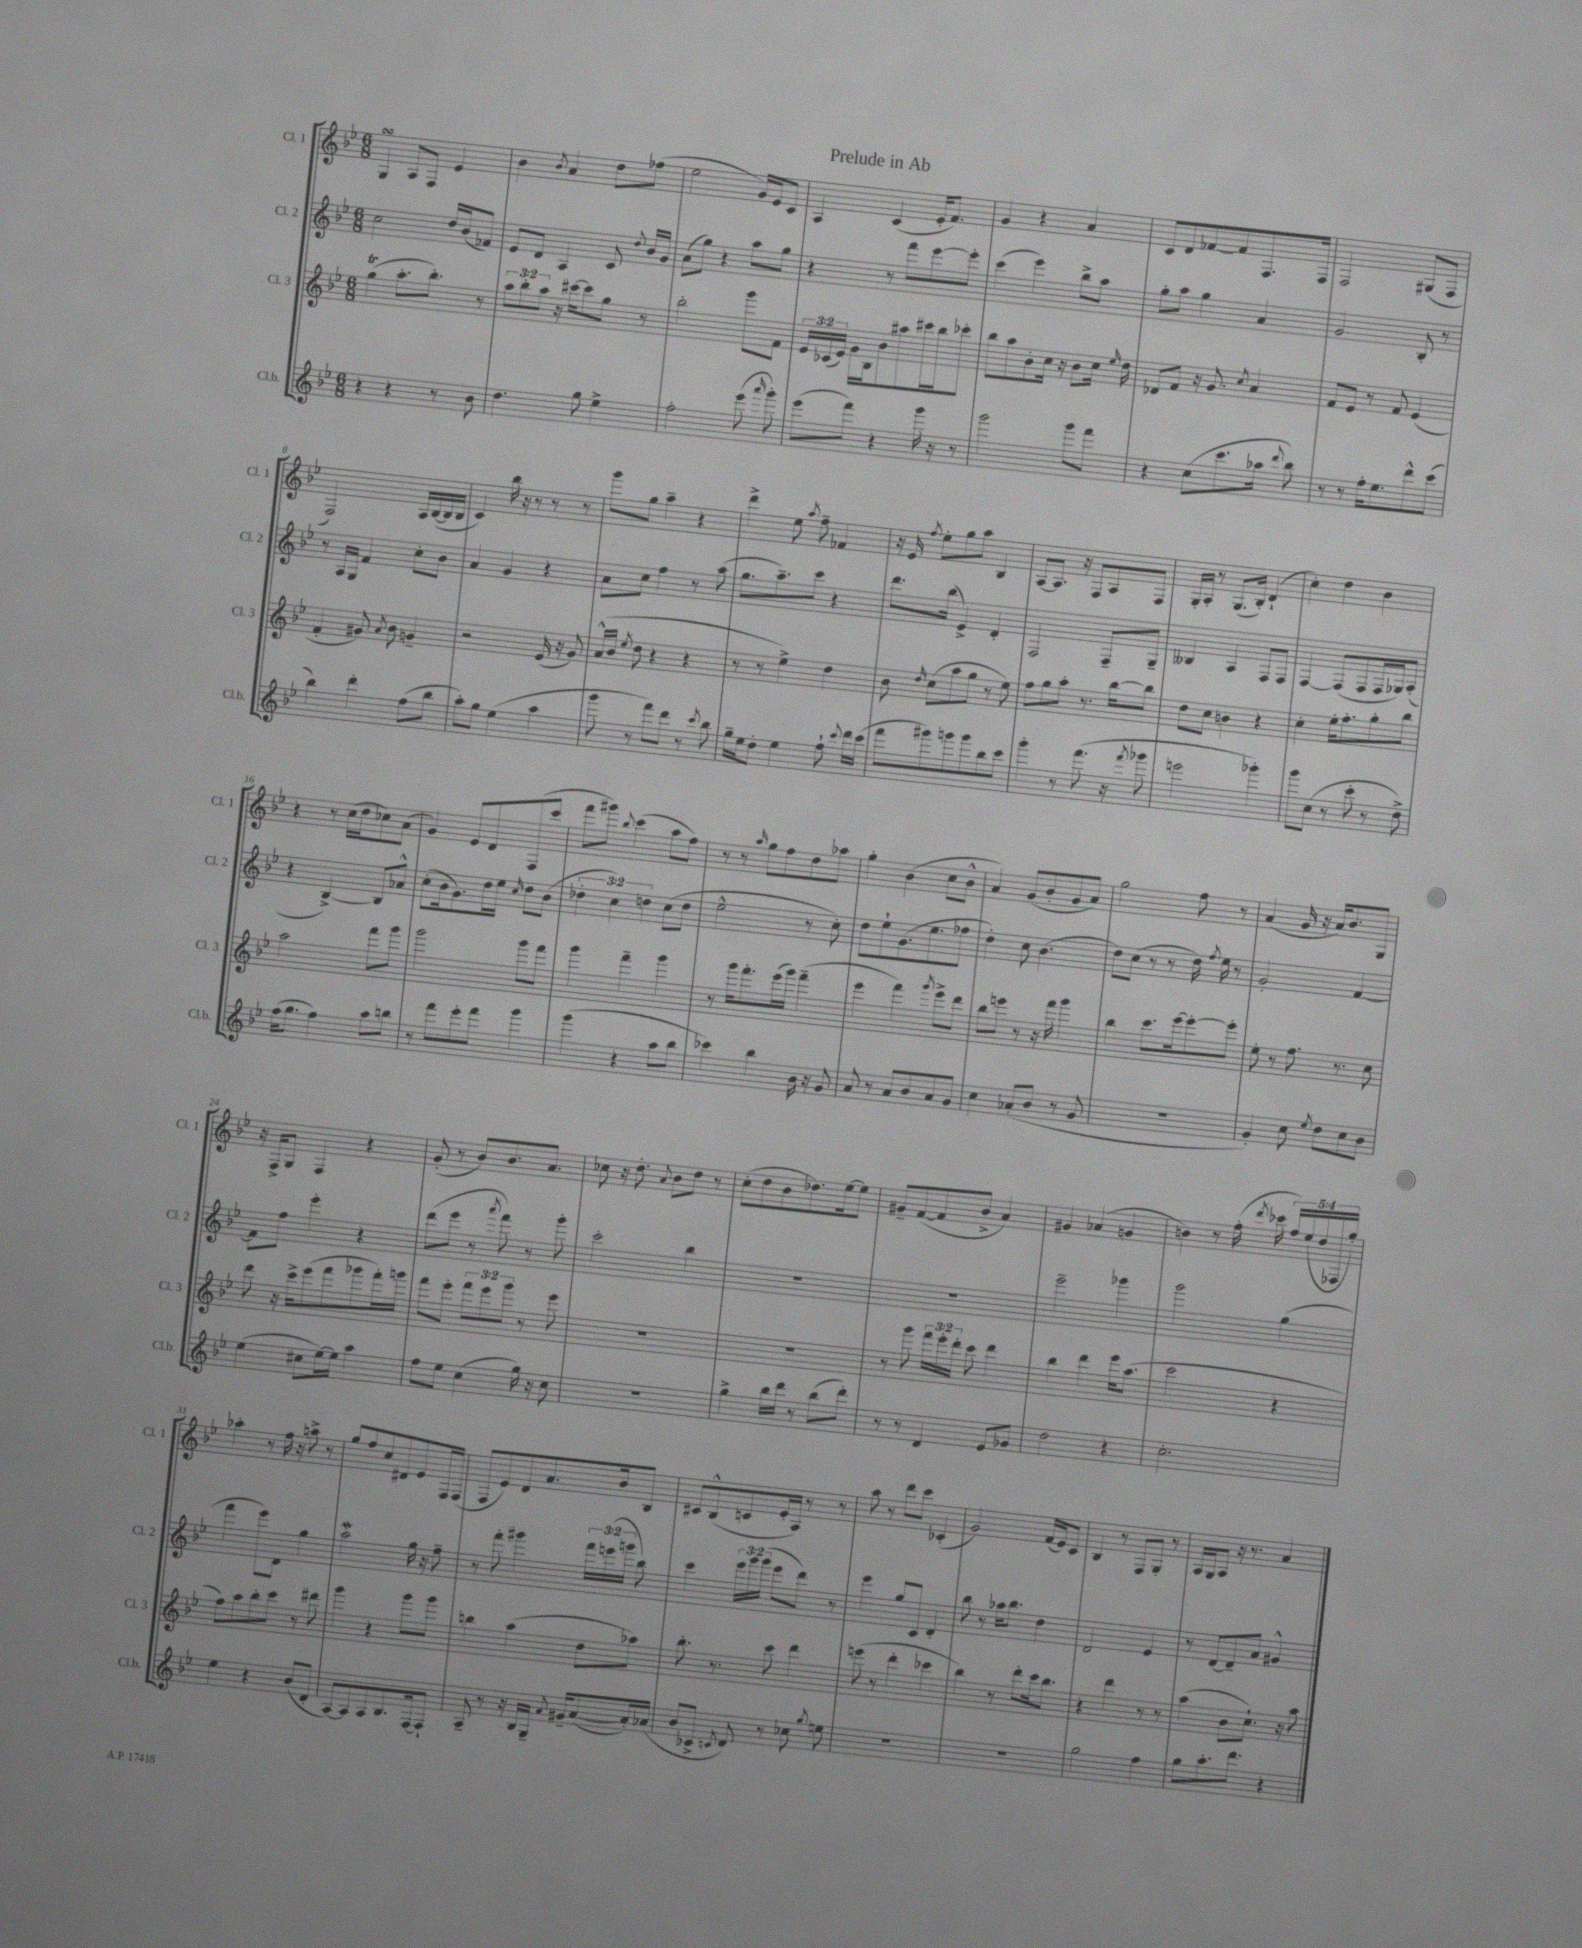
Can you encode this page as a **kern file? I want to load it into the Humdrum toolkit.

**kern	**kern	**kern	**kern
*staff4	*staff3	*staff2	*staff1
*clefG2	*clefG2	*clefG2	*clefG2
*k[b-e-]	*k[b-e-]	*k[b-e-]	*k[b-e-]
*M6/8	*M6/8	*M6/8	*M6/8
4r	(4gg	2cc	4G
4r	8.aa'	.	8A
.	.	.	8F
.	8.bb-')	.	.
8r	.	16dd	4e-
.	.	(16b-	.
8b-	8r	8f-)	.
=	=	=	=
4.dd	12aa	8e-	4b-
.	12bb-'	.	.
.	.	8d	.
.	12aa	.	.
.	.	.	8qb-
.	16r	4A	4a
.	[16ccc#	.	.
8gg	8ccc#]	.	.
4ee-^	8gg	8c	8dd
.	.	8qqdd	.
.	8r	16b-	(8ff-
.	.	16g	.
=	=	=	=
2ff'	2bb-'	(8a	2ee-
.	.	8gg)	.
.	.	4r	.
(8eee-	8ggg	8aa	16g)
.	.	.	16e-
16qqaaa	.	.	.
8ggg')	8f	8gg	8c
=	=	=	=
(8eee-	24e-	4r	4A
.	(24c-	.	.
.	24e-)	.	.
8fff)	16g	.	.
.	16B-	.	.
4r	8b-	8r	(4c
.	8aa#	8fff	.
16ggg	16ccc#	[8eee-	16e-'
16r	16bb-	.	8.f)
8r	8ccc-'	8eee-']	.
=	=	=	=
2ggg	8bb-	(4ccc	4g
.	8aa	.	.
.	8b-'	4eee-)	4r
.	16cc	.	.
.	16r	.	.
8ggg	8b-	8bb-^	4a
8fff	16cc	8aa	.
.	16qqee-	.	.
.	16dd	.	.
=	=	=	=
4r	8d-	8gg'	8c
.	8f	8aa	8d
(8cc	16r	4gg	[8f-
.	8.g	.	.
8.ccc	.	.	8f-]
.	8qcc	.	.
.	4a	4a	8.F
16aa-	.	.	.
8qqddd	.	.	.
8bb-)	.	.	.
.	.	.	16F
=	=	=	=
8r	8f	2g	2F
8r	8e-	.	.
16ff'	8r	.	.
8.ee-	.	.	.
.	8f	.	.
8ddd^^	(4e-	8B-'	(8G#
(8ccc	.	8r	8F
=	=	=	=
4bb-)	4f'	8r	2F)
.	.	16A	.
.	.	16G	.
4ddd'	8g#)	4f	.
.	8qa	.	.
.	8b-	.	.
(8ff	4g~	8cc'	16A
.	.	.	([16B-
8bb-	.	8b-	16B-]
.	.	.	16B-
=	=	=	=
8aa')	2r	4a	4c)
8gg	.	.	.
(4ee-	.	4g	16bb-
.	.	.	16r
.	.	.	8r
4aa	(16e-	4r	8r
.	16r	.	.
.	8g)	.	8r
=	=	=	=
8ggg	(16a^^	8a	8ggg
.	16b-	.	.
.	8qee-	.	.
8r	8dd	8cc	8gg
8fff)	4r	4ff	4aa~
8ddd	.	.	.
8r	4r	8r	4r
8qccc	.	.	.
8bb-	.	(8aa	.
=	=	=	=
16gg~	8r	8.gg	4ddd^
16ee-	.	.	.
8dd'	8r	.	.
.	.	8.aa~)	.
4ee-	4ee-^)	.	8ee-
.	.	.	8qaa
.	.	8ccc	8ff~
8ff`	4dd	4r	4f-
8qqccc	.	.	.
16ddd	.	.	.
(16ccc	.	.	.
=	=	=	=
8fff	8b-	8.ddd	16r
.	.	.	16e-
.	16qqdd	.	8qff
8ggg#)	(8cc	.	8ee-'
.	.	(16bb-	.
8ggg	8aa	4e-^)	8gg
8ggg	8gg	.	8aa
8bb-	8r	4d'	4B-
8ccc	8ee-)	.	.
=	=	=	=
4ggg'	8ff	2F	[8A
.	8gg	.	8.A]
8r	8aa'	.	.
.	.	.	16r
(8.fff	8.r	.	8F
.	.	8F~	8A
16r	[16bb-	.	.
8qfff	.	.	.
8ggg-	8bb-]	8G~	8F
=	=	=	=
2eee	8dd	4B--	16G'
.	.	.	16A'
.	8cc	.	8r
.	4b	4A	(8.G
.	.	.	16B-')
4ggg-')	4r	8F	(4d`
.	.	8F	.
=	=	=	=
8ggg	4cc'	[4F	4cc')
(8cc	.	.	.
8r	16ee-'	(8F]	4dd
.	8.ff'	.	.
8ccc'	.	8F	.
8r	8gg'	16F	4b-
.	.	16G-)	.
8dd^)	8bb-	(8A'	.
=	=	=	=
(16ff	2aa	4r	4r
8.gg	.	.	.
4ff)	.	[4B-^)	8r
.	.	.	(16cc
.	.	.	16dd
8aa	8fff	8B-]	8cc-)
8bb	8ggg	8a-^^	(8a
=	=	=	=
8r	2ggg	(8cc'	4g)
8fff	.	16b-	.
.	.	8.g)	.
8eee-'	.	.	8e-
8fff	.	16dd	8d
.	.	16ee-	.
.	.	16qqcc	.
4ggg	8ggg	8dd	(8F
.	8fff	(8b-	8ccc
=	=	=	=
(4ggg	4ggg	6dd-'	8fff
.	.	.	8ggg#)
.	.	6cc)	.
.	.	.	8qqbb-
4r	4fff~	.	(4ccc
.	.	6dd	.
8aa	4ggg	(8cc	8aa
8bb-	.	8dd	8ff)
=	=	=	=
4ccc-)	8r	2ee-^^	8r
.	16ggg	.	8r
.	8.fff'	.	.
.	.	.	16qqaa
4bb-	.	.	8gg
.	(16eee-	.	8ff
.	16ggg)	.	.
16b-	(4fff~	8r	8dd
16r	.	.	.
8g	.	8cc')	8aa-
=	=	=	=
8a	4eee-	8dd	4gg'
8r	.	8ee-`	.
8a	4fff)	(8.g	(4b-
8b-	.	.	.
.	.	8.ee-	.
.	8qggg	.	.
8a	8eee-^	.	8cc
8g	8ddd	8ff-	8b-^^
=	=	=	=
4cc	8bb-	4dd')	4a)
.	8eee	.	.
(8a-'	8r	8cc	(8g
8b-	16r	(4.b-	8b-'
.	16fff	.	.
8r	4ggg	.	8g
8g	.	.	8a)
=	=	=	=
2.r	4bb-	8dd)	2gg
.	.	(8cc	.
.	8.ccc	8r	.
.	.	8r	.
.	[16eee-	.	.
.	8eee-'_	16dd)	8ff
.	.	8qff	.
.	.	16ee-	.
.	8eee-']	8r	8r
=	=	=	=
4g')	8ee-'	2g'	(4a
.	8r	.	.
8cc	8.ff	.	16g
.	.	.	16r
8qee-	.	.	.
8dd	.	.	16a)
.	8.r	.	8.b-
8cc	.	[4f	.
8b-	8cc	.	8G
=	=	=	=
(4ee-	8ddd	8f]	16r
.	.	.	16F^
.	16r	8ff	8G
.	16ccc^	.	.
8cc#	(8eee-	4eee-'	4F
[16ee-)	8fff	.	.
16ee-]	.	.	.
4aa	8ggg-	4r	4r
.	16fff')	.	.
.	16ggg	.	.
=	=	=	=
8ff	8fff	(8ddd	(8g'
8ee-	8eee-'	8eee-	8r
(4cc	12fff	8r	8b-)
.	12eee-	.	.
.	.	8qaaa	.
.	.	8fff)	8.b-
.	12ggg	.	.
16gg)	8r	8r	.
16r	.	.	8.a
8cc	8eee-	8ggg'	.
=	=	=	=
2.r	2.r	2ccc'	8cc-
.	.	.	16r
.	.	.	8.dd'
.	.	.	8qqa
.	.	.	8b-
.	.	4bb-	8dd
.	.	.	8r
=	=	=	=
4gg^	2.r	2.r	(8cc'
.	.	.	8dd
16bb-	.	.	8b-
16ddd	.	.	.
8r	.	.	8.dd-)
(8bb-	.	.	.
.	.	.	[16ee-
8ddd')	.	.	8ee-]
=	=	=	=
8r	8r	2.r	8g#~
8r	8ggg	.	([8f
4d	24fff	.	8f]
.	24eee-'	.	.
.	24ddd'	.	.
.	8ccc	.	8b-^
8e-	4ddd	.	4a)
8g-	.	.	.
=	=	=	=
2dd	4bb-	2eee-~	4g#
.	4ddd	.	(4a-
4r	16eee-	4ggg-	4g
.	(8.aa	.	.
=	=	=	=
2.cc'	2ccc	2ggg	4b)
.	.	.	8r
.	.	.	(16ff'
.	.	.	8qddd
.	.	.	16ccc-
.	4r	(4gg	20ff)
.	.	.	(20ee-
.	.	.	20dd
.	.	.	20F-
.	.	.	20gg')
=	=	=	=
4ee-	8ff)	4fff	4aa-'
.	8aa	.	.
4r	8bb-'	8eee-)	8r
.	8ccc	8d	16ff
.	.	.	16r
(8b-	8r	4gg	8aa^
8d'	8ddd#	.	8r
=	=	=	=
[8A)	4ggg	2aa	8gg
8A]	.	.	8ff
8A	4r	.	8cc
8.B-	.	.	8d#
.	8ggg	16gg	8e-
[16F	.	16r	.
8F`]	8ggg	8ff~	16F
.	.	.	(16F
=	=	=	=
8A~	4bb	8r	8F
8r	.	8fff'	8e-)
16r	(4aa	4ggg#	8d
16B-	.	.	.
16G~	.	.	8.a
8qqa	.	.	.
16g#~	.	.	.
([8a	8dd	24fff	.
.	.	(24eee	.
.	.	.	16b-
.	.	24ggg	.
16a'])	8aa-)	8bb-)	8B-
(16a-	.	.	.
=	=	=	=
8b-	8.bb-'	4ccc	8c#
8c-^	.	.	(8B-^^
.	8.r	.	.
8qc	.	.	.
8d)	.	24eee-	8c
.	.	24ggg	.
.	.	(24ggg	.
8r	8ccc	8eee-	16e-'
.	.	.	16A)
8cc-	4ddd	8ddd)	8r
8qgg	.	.	.
8ee	.	8r	8r
=	=	=	=
2.r	(8eee	4eee-	8aa
.	8r	.	8r
.	4ddd'	8gg	8ddd
.	.	8c	8ccc
.	4ccc-	4d'	(4c-'
=	=	=	=
2.r	4bb-)	8bb-	2g)
.	.	8r	.
.	8r	16aa-	.
.	.	8.bb-	.
.	8ddd'	.	.
.	16ccc	4dd	(16f
.	8.bb-	.	16e-)
.	.	.	8c
=	=	=	=
2gg	4r	2d	4B-
.	4ddd	.	8r
.	.	.	8F
4ff	8r	4e-	8G'
.	8r	.	8r
=	=	=	=
8gg	(4aa	8r	16A
.	.	.	16G
8.aa'	.	[8d	8A
.	8b-	8d~]	16r
8.ddd	.	.	8.r
.	8.cc`)	8a	.
4r	.	4g#^^	4a
.	16r	.	.
.	8aa	.	.
==	==	==	==
*-	*-	*-	*-
